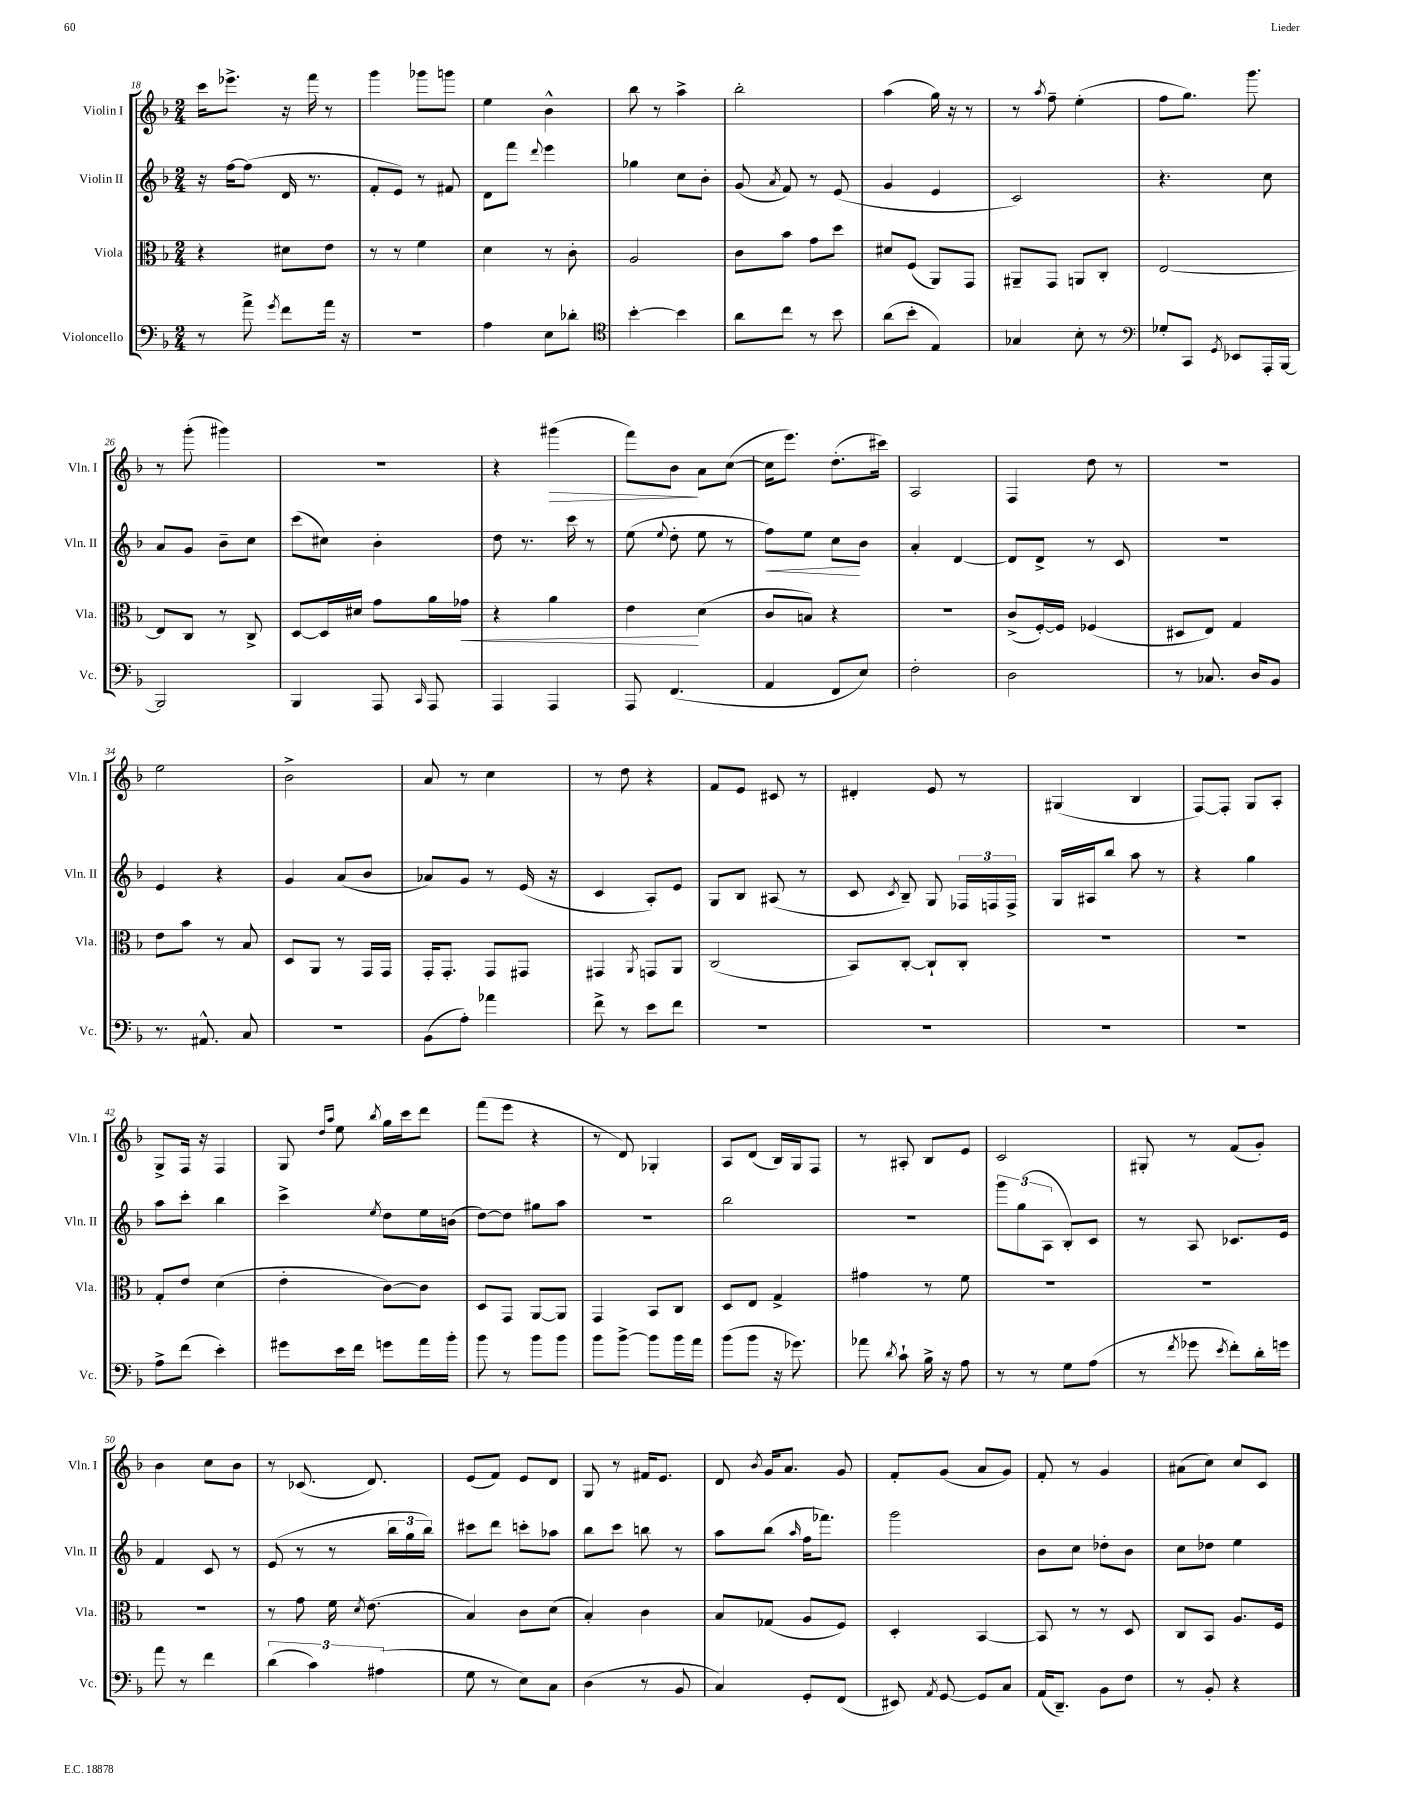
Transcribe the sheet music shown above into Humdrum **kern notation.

**kern	**kern	**kern	**kern
*staff4	*staff3	*staff2	*staff1
*clefF4	*clefC3	*clefG2	*clefG2
*k[b-]	*k[b-]	*k[b-]	*k[b-]
*M2/4	*M2/4	*M2/4	*M2/4
8r	4r	16r	16ccc\LK
.	.	[16ff\LK	8.eee-^\J
8a^\	.	(8ff\]J	.
8qg/	.	.	.
8f\L	8d#\L	16d/	16r
.	.	8.r	16fff\
16a\Jk	8e\J	.	8r
16r	.	.	.
=	=	=	=
2r	8r	8f'/L	4ggg\
.	8r	8e/J)	.
.	4f\	8r	8ggg-\L
.	.	8f#/	8ggg\J
=	=	=	=
4A\	4d\	8d\L	4ee\
.	.	8fff\J	.
.	.	8qqddd/	.
8E\L	8r	4eee\	4b-^^\
8d-'\J	8c'\	.	.
=	=	=	=
*clefC4	*	*	*
[4b-'\	2A/	4gg-\	8bb-\
.	.	.	8r
4b-\]	.	8cc\L	4aa^\
.	.	8b-'\J	.
=	=	=	=
8a\L	8c\L	(8g/	2bb-'\
.	.	8qa/	.
8cc\J	8b-\J	8f/)	.
8r	8g\L	8r	.
8b-\	8dd\J	(8e/	.
=	=	=	=
(8a\L	8d#/L	4g/	(4aa\
8b-'\J	(8F/J	.	.
4E/)	8AA/L)	4e/	16gg\)
.	.	.	16r
.	8GG/J	.	8r
=	=	=	=
4G-/	8AA#~/L	2c/)	8r
.	.	.	8qaa/
.	8GG/J	.	8ff~\
8B-'\	8AA/L	.	(4ee'\
8r	8C'/J	.	.
=	=	=	=
*clefF4	*	*	*
8G-'/L	[2E/	4.r	8ff\L
8CC/J	.	.	8.gg\J)
8qGG/	.	.	.
8EE-/L	.	.	.
.	.	.	8.ggg\
16AAA'/L	.	8cc\	.
[16BBB-/JJ	.	.	.
=	=	=	=
2BBB-/]	8E/]L	8a/L	8r
.	8C/J	8g/J	(8ggg'\
.	8r	8b-~\L	4ggg#\)
.	8C^/	8cc\J	.
=	=	=	=
4BBB-/	[8D/L	(8ccc\L	2r
.	16D/]L	8cc#\J)	.
.	16d#/JJ	.	.
8AAA/	8g\L	4b-'\	.
16qqCC/	.	.	.
8AAA/	16a\L	.	.
.	16g-\JJ	.	.
=	=	=	=
4AAA/	4r	8dd\	4r
.	.	8.r	.
4AAA/	4a\	.	(4ggg#\
.	.	16ccc\	.
.	.	8r	.
=	=	=	=
8AAA/	4e\	(8ee\	8fff\L)
.	.	8qqee/	.
(4.FF/	.	8dd'\	8b-\J
.	(4d\	8ee\	8a\L
.	.	8r	([8cc\J
=	=	=	=
4AA/	8c/L	8ff\L)	16cc\]LK
.	.	.	8.eee\J)
.	8B/J)	8ee\J	.
8FF/L	4r	8cc\L	(8.dd'\L
8E/J)	.	8b-\J	.
.	.	.	16ccc#\Jk)
=	=	=	=
2F'\	2r	4a'/	2A/
.	.	[4d/	.
=	=	=	=
2D\	(8c^/L	8d/]L	4F/
.	[16F'/L)	8d^/J	.
.	16F/]JJ	.	.
.	(4F-/	8r	8dd\
.	.	8c/	8r
=	=	=	=
8r	8D#/L	2r	2r
8.C-/	8E/J)	.	.
.	4G/	.	.
16D/LK	.	.	.
8BB-/J	.	.	.
=	=	=	=
8.r	8e\L	4e/	2ee\
.	8b-\J	.	.
8.AA#^^/	.	.	.
.	8r	4r	.
8C/	8B-/	.	.
=	=	=	=
2r	8D/L	4g/	2b-^\
.	8AA/J	.	.
.	8r	(8a/L	.
.	16GG/LL	8b-/J	.
.	16GG/JJ	.	.
=	=	=	=
(8BB-\L	16GG'/LK	8a-/L)	8a/
.	8.GG'/J	.	.
8A'\J)	.	8g/J	8r
4a-\	8GG/L	8r	4cc\
.	8GG#/J	(16e/	.
.	.	16r	.
=	=	=	=
8f^\	4GG#/	4c/	8r
8r	.	.	8dd\
.	8qAA/	.	.
8e\L	8GG/L	8A'/L)	4r
8f\J	8AA/J	8e/J	.
=	=	=	=
2r	(2C/	8G/L	8f/L
.	.	8B-/J	8e/J
.	.	(8A#/	8c#/
.	.	8r	8r
=	=	=	=
2r	8BB-/L)	8c/	4d#'/
.	.	8qc/	.
.	[8C'/J	8B-~/)	.
.	8C`/]L	8G/	8e/
.	8C'/J	24F-/LL	8r
.	.	24F/	.
.	.	24F^/JJ	.
=	=	=	=
2r	2r	16G/LL	(4G#/
.	.	16A#/J	.
.	.	8bb-/J	.
.	.	8aa\	4B-/
.	.	8r	.
=	=	=	=
2r	2r	4r	[8F/L)
.	.	.	8F'/]J
.	.	4gg\	8G/L
.	.	.	8A'/J
=	=	=	=
8A^\L	8G'/L	8aa\L	8G^/L
(8f\J	8e/J	8ccc'\J	16F/Jk
.	.	.	16r
4e'\)	(4d\	4bb-\	4F/
=	=	=	=
8g#\L	4e'\	4ccc^\	8G/
.	.	.	16qqdd/LL
.	.	.	16qqaa/JJ
16e\L	.	.	8ee\
16f\JJ	.	.	.
.	.	8qee/	8qbb-/
8g\L	[8c\L)	8dd\L	16gg\LL
.	.	.	16ccc\J
16a\L	8c\]J	16ee\L	8ddd\J
16b-'\JJ	.	(16b\JJ	.
=	=	=	=
8b-\	8D/L	[8dd\L)	(8fff\L
8r	8GG/J	8dd\]J	8eee\J
8b-\L	[8AA/L	8gg#\L	4r
8b-\J	8AA/]J	8aa\J	.
=	=	=	=
8b-\L	4GG/	2r	8r
[8b-^\J	.	.	8d/)
8b-\]L	8BB-/L	.	4G-'/
16b-\L	8C/J	.	.
16a\JJ	.	.	.
=	=	=	=
(8b-\L	8D/L	2bb-\	8A/L
8b-\J	8E/J	.	(8d/J
16r	4G^/	.	16B-/LL)
8.g-\)	.	.	16G/J
.	.	.	8F/J
=	=	=	=
8a-\	4g#\	2r	8r
8qd/	.	.	.
8c`\	.	.	8A#'/
16B-^\	8r	.	8B-/L
16r	.	.	.
8A\	8f\	.	8e/J
=	=	=	=
8r	2r	12ggg\L	2c/
.	.	(12gg\	.
8r	.	.	.
.	.	12A\J	.
8G\L	.	8B-'/L)	.
(8A\J	.	8c/J	.
=	=	=	=
8r	2r	8r	8G#'/
8qf/	.	.	.
8g-\	.	8A/	8r
8qe/	.	.	.
8f'\L)	.	8.c-/L	(8f/L
16d'\L	.	.	8g'/J)
16g\JJ	.	16e/Jk	.
=	=	=	=
8a\	2r	4f/	4b-\
8r	.	.	.
4f\	.	8c/	8cc\L
.	.	8r	8b-\J
=	=	=	=
(6d\	8r	(8e/	8r
.	8g\	8r	(8.c-/
6c\)	.	.	.
.	16f\	8r	.
.	8qd/	.	.
.	(8.e\	.	8.d/)
(6A#\	.	.	.
.	.	24bb-\LL	.
.	.	24gg\	.
.	.	24bb-\JJ)	.
=	=	=	=
8G\	4B-/)	8ccc#\L	(8e/L
8r	.	8ddd\J	8f/J)
8E\L)	8c\L	8ccc'\L	8e/L
8C\J	(8d\J	8aa-\J	8d/J
=	=	=	=
(4D\	4B-'/)	8bb-\L	8G/
.	.	8ccc\J	8r
8r	4c\	8bb\	16f#/LK
.	.	.	8.e/J
8BB-/	.	8r	.
=	=	=	=
4C/)	8B-/L	8aa\L	8d/
.	.	.	8qb-/
.	(8G-/J	(8bb-\J	16g/LK
.	.	.	8.a/J
.	.	16qqaa/	.
8GG'/L	8A/L	16ff\LK	.
.	.	8.fff-\J)	.
(8FF/J	8F/J)	.	8g/
=	=	=	=
8EE#/)	4D'/	2ggg\	8f'/L
8qAA/	.	.	.
[8GG/	.	.	(8g/J
8GG/]L	[4BB-/	.	8a/L
8C/J	.	.	8g/J)
=	=	=	=
(16AA/LK	8BB-/]	8b-\L	8f'/
8.DD~/J)	.	.	.
.	8r	8cc\J	8r
8BB-\L	8r	8dd-'\L	4g/
8F\J	8D/	8b-\J	.
=	=	=	=
8r	8C/L	8cc\L	(8a#\L
8BB-'/	8BB-/J	8dd-\J	8cc\J)
4r	8.A/L	4ee\	8cc/L
.	.	.	8c/J
.	16F/Jk	.	.
==	==	==	==
*-	*-	*-	*-
